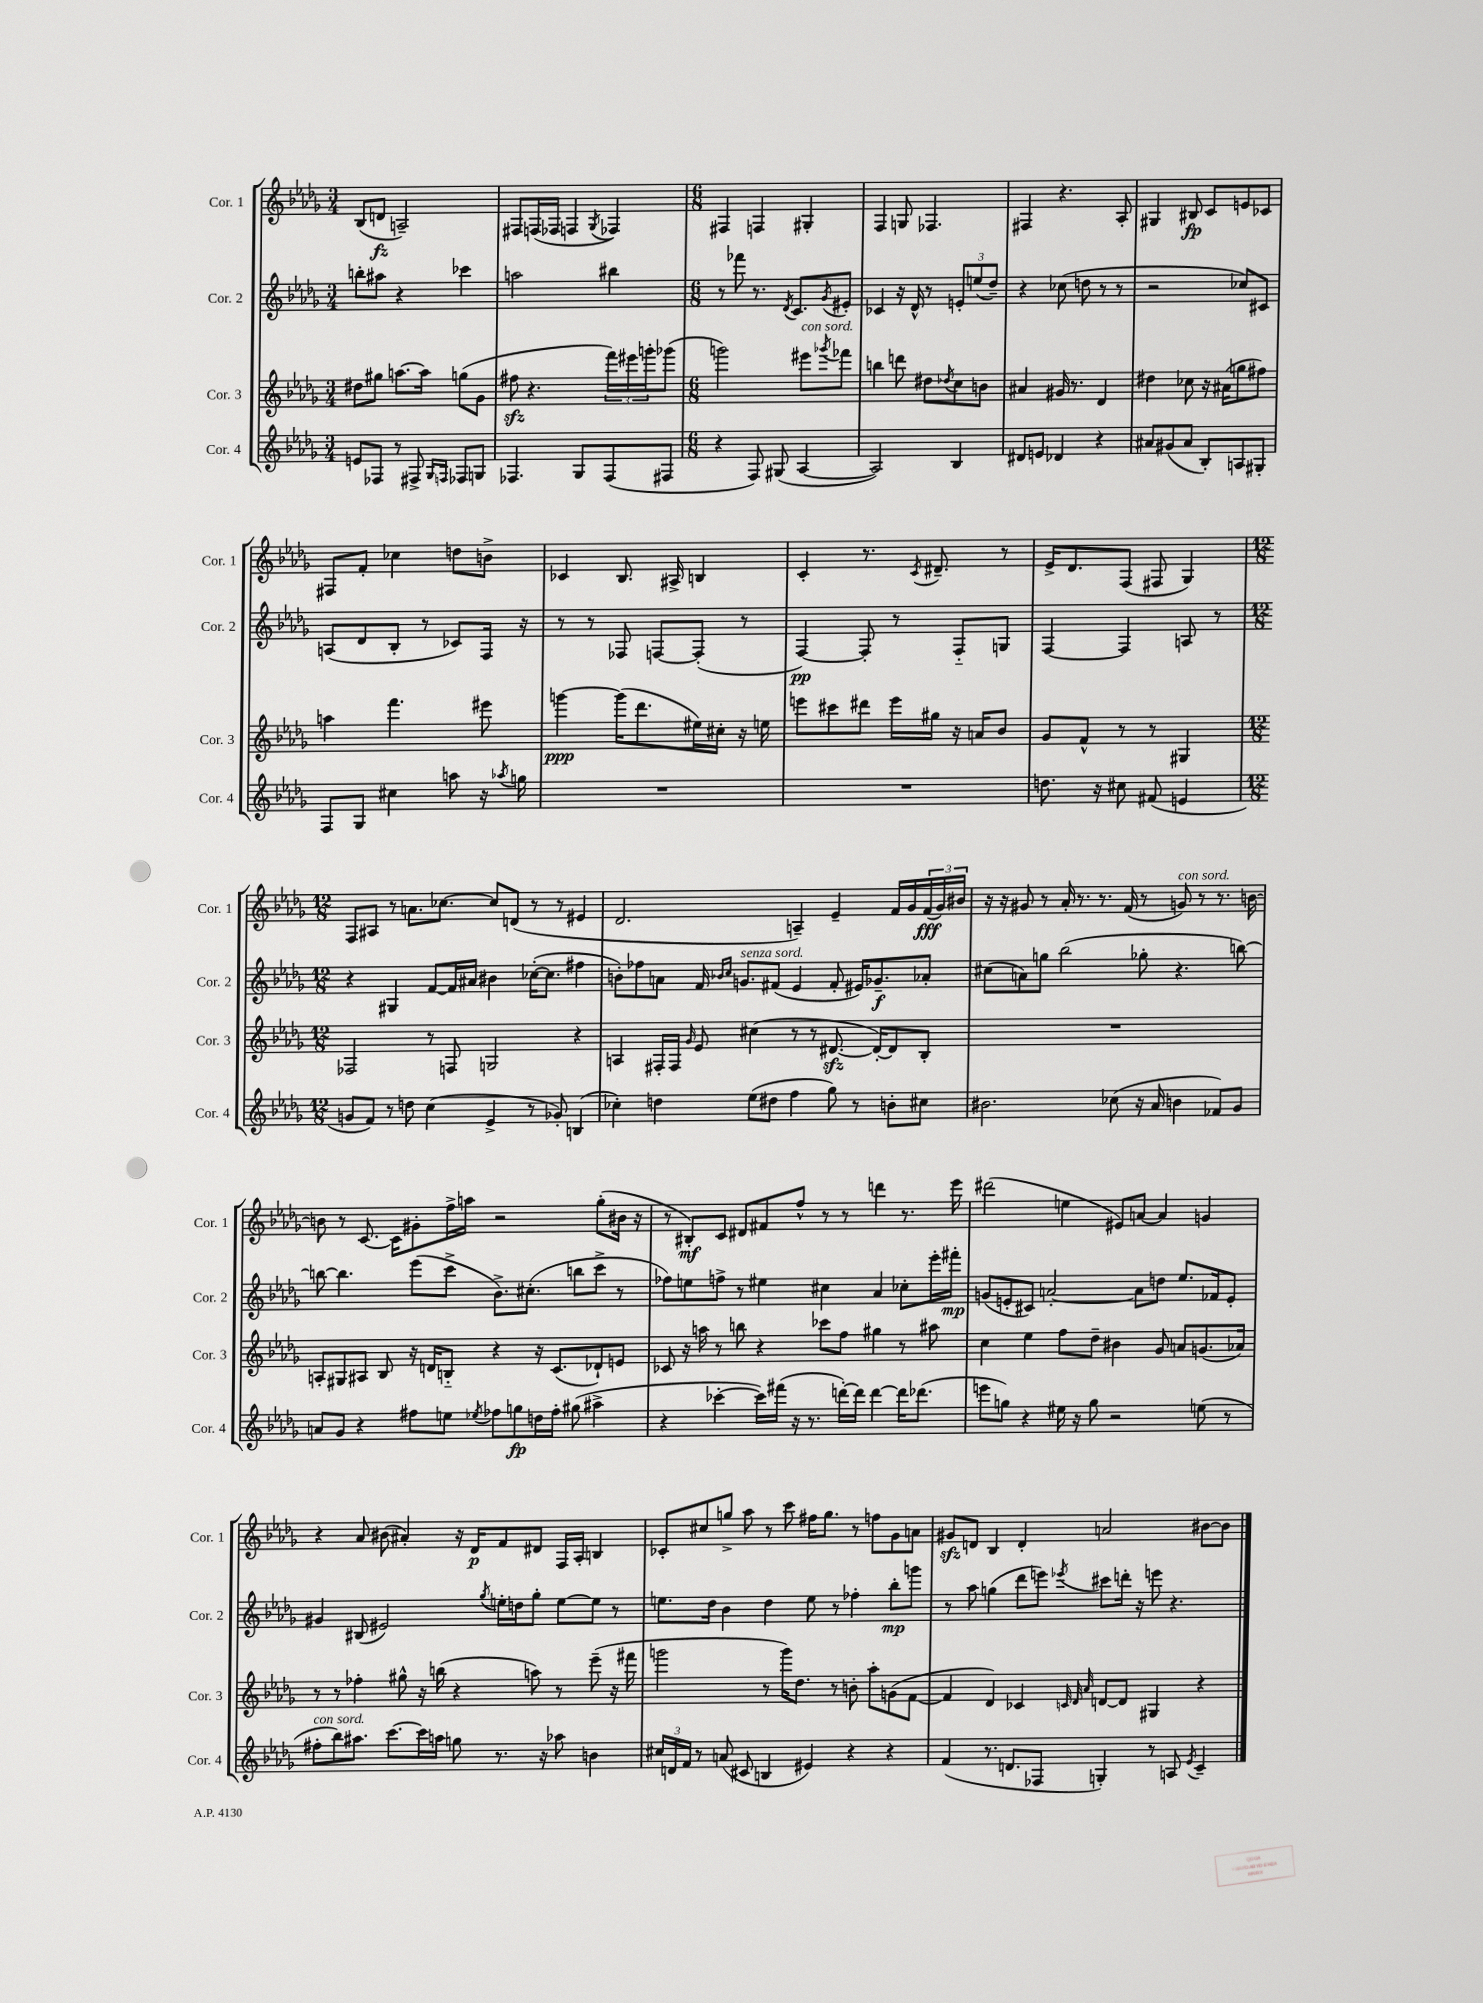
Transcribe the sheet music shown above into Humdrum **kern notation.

**kern	**kern	**kern	**kern
*staff4	*staff3	*staff2	*staff1
*clefG2	*clefG2	*clefG2	*clefG2
*k[b-e-a-d-g-]	*k[b-e-a-d-g-]	*k[b-e-a-d-g-]	*k[b-e-a-d-g-]
*M3/4	*M3/4	*M3/4	*M3/4
8e	8dd#	8bb'	(8B-
8F-	8gg#	8aa#	8d
8r	[8.aa	4r	2A~)
8F#^	.	.	.
.	16aa]	.	.
16qqG-	.	.	.
16qqF	.	.	.
8F-	(8gg	4ccc-	.
8G	8g-	.	.
=	=	=	=
4.F-	8ff#	2aa	8F#
.	4.r	.	(16F
.	.	.	16F-
.	.	.	4F
8G-	.	.	.
.	.	.	8qG-
(8F-	24fff)	4bb#	4F-)
.	24eee#	.	.
.	24ggg'	.	.
8F#	(8ggg-	.	.
=	=	=	=
*M6/8	*M6/8	*M6/8	*M6/8
4r	2ggg)	8r	4F#
.	.	8fff-	.
8F)	.	8.r	4F
(8G#	.	.	.
.	.	8qd-	.
.	.	8.c	.
[4A-	8eee#	.	4G#'
.	8qggg-	8qg-	.
.	8fff-	8e#'	.
=	=	=	=
2A-])	4bb	4c-	4F
.	8ddd	16r	8G
.	.	16d-^^	.
.	8dd#	8r	4.F-
.	8qdd-	.	.
4B-	8cc	12e'	.
.	.	(12ee	.
.	8b	.	.
.	.	12dd-~)	.
=	=	=	=
8d#	4a#	4r	4F#
8e	.	.	.
4d-	16g#	(8cc-	4.r
.	8.r	.	.
.	.	8dd	.
4r	4d-	8r	.
.	.	8r	8A-'
=	=	=	=
8a#	4dd#	2r	4G#
(8g#	.	.	.
8a#	8cc-	.	8B#
8B-')	16r	.	8c
.	(16a#	.	.
8A	8gg	8cc-)	8e
8G#'	8ff#)	8c#	8c-
=	=	=	=
8F	4aa	(8A	8F#
8G-	.	8d-	8f'
4cc#	4.fff	8B-'	4cc-
.	.	8r	.
8aa	.	8c-)	8dd
16r	8eee#	16F	8b^
8qaa-	.	.	.
16gg	.	16r	.
=	=	=	=
2.r	[4ggg	8r	4c-
.	.	8r	.
.	(16ggg]	8F-	8.B-
.	8.ddd-	.	.
.	.	[8F	.
.	.	.	16A#^
.	16ee#)	(8F']	4B
.	16cc#'	.	.
.	16r	8r	.
.	16ee	.	.
=	=	=	=
2.r	8eee	[4F)	4c'
.	8ccc#	.	.
.	8ddd#	8F']	8.r
.	16eee	8r	.
.	.	.	8qc
.	16gg#	.	8.d#~
.	16r	8F'~	.
.	16a	.	.
.	8b-	8G	8r
=	=	=	=
8.dd	8g-	[4F	16e-^
.	.	.	8.d-
.	8f^^	.	.
16r	.	.	.
8cc#	8r	4F]	(8F
(8f#	8r	.	8F#
4e	4G#	8A	4G-)
.	.	8r	.
=	=	=	=
*M12/8	*M12/8	*M12/8	*M12/8
8g	2F-	4r	8F
8f)	.	.	8A#
8r	.	4G#	8r
8dd	.	.	8.a
(4cc	8r	[8f	.
.	.	.	[8.cc-
.	8F	16f]	.
.	.	16a#	.
4e-^	2G	4b#	8cc-]
.	.	.	(8d
8r	.	([16cc-'	8r
.	.	8.cc-]	.
8g-')	.	.	8r
(4B	4r	4ff#	4e#
=	=	=	=
4cc-')	4A	8b')	2.d-
.	.	8ff-	.
4dd	16F#'	8a	.
.	16F#	.	.
.	16qqg-	.	.
.	8e-	16f	.
.	.	16qqb-	.
.	.	16qqcc	.
.	.	8.g	.
(8ee-	(4cc#	.	.
8dd#	.	(8f#	.
4ff	8r	4e-	4A~)
.	8r	.	.
8gg-)	[8.d#	8f#'	4e-~
8r	.	16e#)	.
.	16d#'_)	8.g-~	.
8b'	8d#]	.	16f
.	.	.	16g-
8cc#	8B-'	8a-'	(24f
.	.	.	24g-)
.	.	.	24b#
=	=	=	=
2.b#	1.r	(8cc#	16r
.	.	.	16r
.	.	8a)	8g#
.	.	8gg	8r
.	.	(2bb-	16a-'
.	.	.	8.r
.	.	.	8.r
(8cc-	.	.	.
.	.	.	(16f
16r	.	8gg-'	8r
16a-	.	.	.
4b	.	4.r	8g)
.	.	.	8r
8f-)	.	.	8.r
8g-	.	[8bb)	.
.	.	.	[16b
=	=	=	=
8a	8A'	8bb_	8b]
8g-	8G#	4.bb]	8r
4r	8A#	.	[8.c
.	8B-	.	.
.	.	.	16c]
8ff#	16r	(8eee-	8g#'
.	16d	.	.
8ee	8B'~	8ccc^	16ff^
.	.	.	16aa
8qee-	.	.	.
8ff-	4r	8.b-^)	2r
8gg	.	.	.
.	.	(8.cc#'	.
16dd	16r	.	.
16ff-'	(8.c	.	.
(8gg#	.	8bb	.
4aa#^	8d-`)	8ccc^	(8gg-'
.	8e	8r	16b#
.	.	.	16r
=	=	=	=
4r	8c-	8ff-)	8r
.	16r	8ee	8B#')
.	16aa	.	.
[4ccc-'	8r	8ff^	8c
.	8bb	8r	8d#
16ccc-])	4r	4ee#	8f#
(16fff#	.	.	.
16r	.	.	8ff^^
8.r	.	.	.
.	8ccc-	4cc#	8r
[16ddd')	8ff	.	8r
16ddd]	.	.	.
[4ddd	4gg#	4a-	4ddd
16ddd]	8r	8cc-'	8.r
(8.ddd-	.	.	.
.	8aa#	16eee-'	.
.	.	16fff#'	16eee-
=	=	=	=
8eee	4cc	(8g	(2ddd#
8gg)	.	8e'	.
4r	4ee-	8c#)	.
.	.	[2a'	.
16ee#	8ff	.	4ee
16r	.	.	.
8gg	8dd-~	.	.
2r	4b#	.	8e#)
.	.	8a]	[8a
.	8g-	8dd	4a]
.	8a	8.ee-	.
(8ee	(8.g	.	4g
.	.	16f-	.
8r	.	8e'	.
.	16a-)	.	.
=	=	=	=
8ff#'	8r	4g#	4r
8bb-)	8r	.	.
8.aa#	4ff-'	(8B#	8a-
.	.	2e#)	(8b#
[8.ccc	.	.	.
.	8gg#^^	.	4a#')
16ccc]	16r	.	.
16aa	(16bb	.	.
8gg	4r	.	16r
.	.	.	16d-
.	.	8qgg-	.
8.r	.	16ee'	8f
.	.	16dd	.
.	8aa)	8gg-'	8d#
16r	.	.	.
8aa-	8r	[8ee	16F
.	.	.	16A-'
4b	(8eee-~	8ee]	4B
.	16r	8r	.
.	16fff#	.	.
=	=	=	=
24cc#	2ggg	8.ee	8c-'
24d	.	.	.
24f	.	.	.
8r	.	.	8cc#
.	.	16dd-	.
(8a	.	4b-	8gg^
8c#	.	.	8aa-
4B	8r	4dd-	8r
.	16ggg)	.	8ccc
.	8.dd-	.	.
4e#)	.	8ee	16ff#
.	.	.	8.gg
.	8r	8r	.
4r	8b'	4ff-'	8r
.	8aa-'	.	8ff
4r	(8g	8bb-'	8g-
.	[8f	8ggg	8a
=	=	=	=
(4f	4f]	8r	8g#
.	.	8aa-	8d
8.r	4d-)	(4gg	4B-
8.d	.	.	.
.	4c-	8ddd-	4d'
8F-	.	8eee)	.
.	32qqc	.	.
.	32qqd-	.	.
.	32qqa-	8qeee-	.
4G')	[8d	8ccc#	2a
.	8d]	16ddd'	.
.	.	16r	.
8r	4G#	8eee	.
8A	.	4.r	.
8qe-	.	.	.
4c~	4r	.	[8b#
.	.	.	8b#]
==	==	==	==
*-	*-	*-	*-
